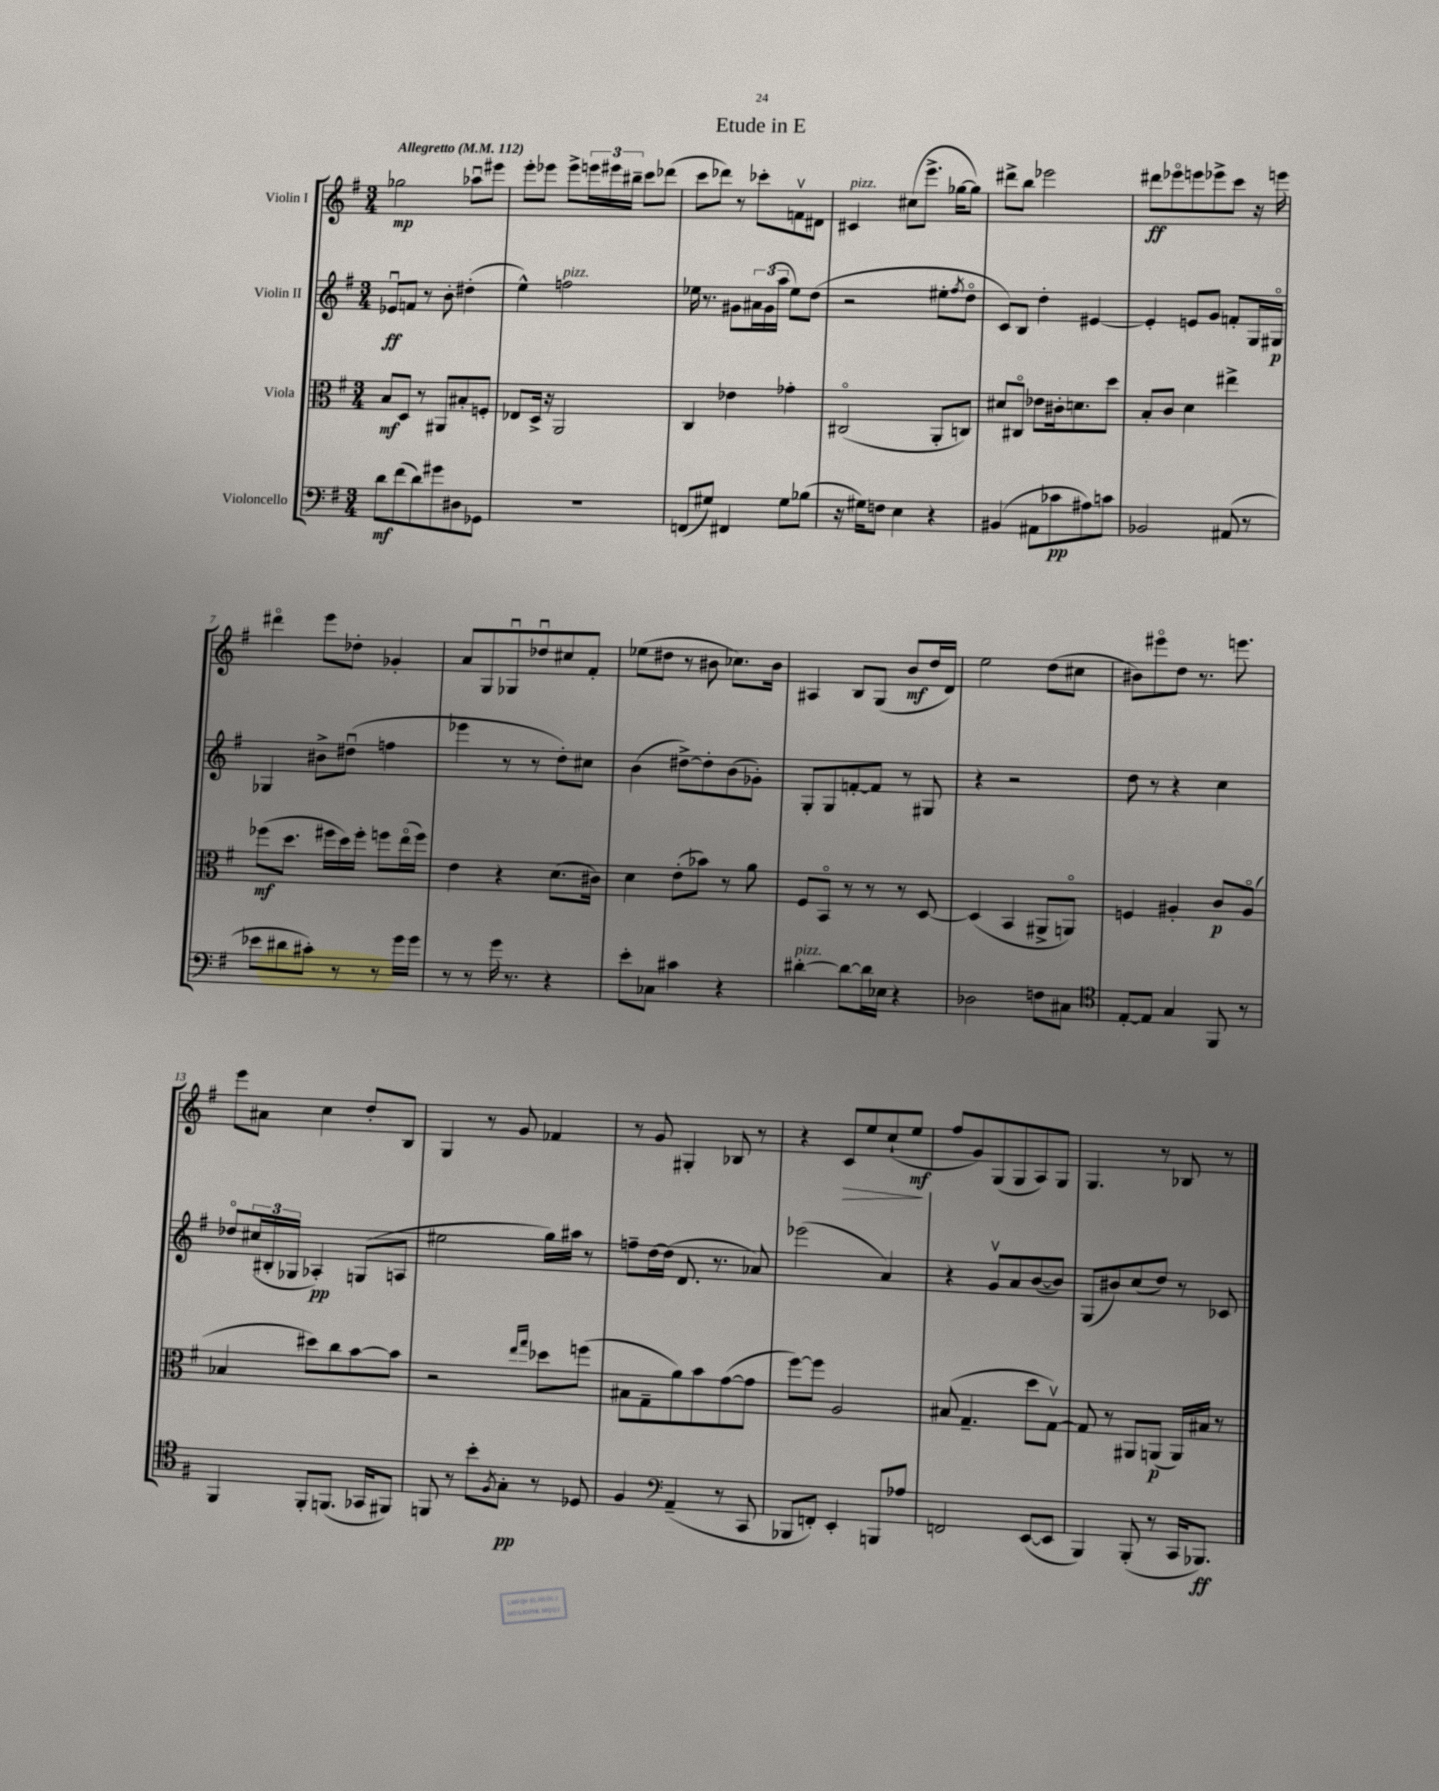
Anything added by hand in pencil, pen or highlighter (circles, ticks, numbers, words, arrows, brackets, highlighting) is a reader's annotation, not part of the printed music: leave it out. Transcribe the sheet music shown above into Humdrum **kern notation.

**kern	**kern	**kern	**kern
*staff4	*staff3	*staff2	*staff1
*clefF4	*clefC3	*clefG2	*clefG2
*k[f#]	*k[f#]	*k[f#]	*k[f#]
*M3/4	*M3/4	*M3/4	*M3/4
*MM112	*MM112	*MM112	*MM112
8d\L	8B/L	8e-u/L	2gg-\
(8f#\	8D/J	8f/J	.
8d\)	8r	8r	.
8g#\	8AA#/L	8b'\	.
8D#\	8B#'/	(4dd#'\	8aa-u\L
8GG-\J	8F'/J	.	8eee#\J
=	=	=	=
2.r	8E-/L	4ee^^\)	8eee'\L
.	16D^/Jk	.	8eee-\J
.	16r	.	.
.	2AA/	2ff\	8eee-^\L
.	.	.	24eee\L
.	.	.	24eee#\
.	.	.	24bb#~\JJ
.	.	.	8ccc\L
.	.	.	(8ddd-\J
=	=	=	=
(8FF/L	4C/	16ee-\	8ccc\L
.	.	8.r	.
8G#/J)	.	.	8ddd-\J)
4FF#/	4e-\	8g#\L	8r
.	.	24a#\L	8ccc-'\L
.	.	(24g#\	.
.	.	24aa\JJ	.
8G#\L	4g-'\	8ee-\L)	8fv\
(8B-\J	.	(8dd\J	8d#\J
=	=	=	=
16r	(2C#o/	2r	4c#/
16G#\LK)	.	.	.
8F\J	.	.	.
4E\	.	.	(8cc#\L
.	.	.	8.eee^\J
4r	8AA'/L	8ee#'\L	.
.	.	.	[16gg-\LK
.	.	8qff#/	.
.	8C/J)	8ddo\J	8gg-\]J)
=	=	=	=
(4BB#/	8d#/L	8c/L)	8ddd#^\L
.	8C#o/J	8B/J	8bb\J
8AA#\L	8e-\L	4dd'\	2eee-\
8c-\	16c#'\k	.	.
.	8.d\	.	.
8A#\)	.	[4e#/	.
8c\J	8dd\J	.	.
=	=	=	=
2BB-/	8B'/L	4e#'/]	8ddd#\L
.	8c/J	.	8eee-o\
.	4d\	8e/L	8eee\
.	.	8g/J	8eee-^\
(8AA#/	4ee#^\	8f'/L	8ccc\J
8r	.	16G/L	16r
.	.	16G#o/JJ	16eee\
=	=	=	=
8e-\L	(8ff-\L	4G-/	4ddd#o\
8d#\	8.dd\J	.	.
8c#'\J)	.	8b#^\L	8eee\L
.	16ff#\LL	.	.
8r	16dd\)	(8dd#u\J	8dd-'\J
.	16ff#'\JJ	.	.
8r	8ff\L	4ff\	4g-'/
16g\LL	(16eeo\L	.	.
16g\JJ	16ff\JJ)	.	.
=	=	=	=
8r	4e\	4eee-\	8a/L
8r	.	.	8G/
16g\	4r	8r	8G-u/
8.r	.	.	.
.	.	8r	8dd-u/
4r	(8.d\L	8dd'\L)	8cc#/
.	.	8cc#\J	8f#'/J
.	16c#\Jk)	.	.
=	=	=	=
8e'\L	4d\	(4b\	(8ee-\L
8C-\J	.	.	8dd#\J
4c#\	(8e'\L	[8dd#^\L)	8r
.	8b-\J)	8dd#'\]	8b#\
4r	8r	(8b\	8.cc-\L)
.	8a\	8g-'\J)	.
.	.	.	16b#\Jk
=	=	=	=
[4d#'\	8F#/L	8G'/L	4A#/
.	8BBo/J	8G/	.
8d#\_L	8r	[8f'/	8B/L
16d#\]L	8r	8f/]J	(8G/J
16E-\JJ	.	.	.
4r	8r	8r	8b/L
.	[8D/	8G#/	16dd/L
.	.	.	16d/JJ)
=	=	=	=
2D-\	(4D/]	4r	2ee\
.	4BB/	2r	.
8F\L	8AA#^/L	.	(8dd\L
8C#\J	8AAo/J)	.	8cc#\J
=	=	=	=
*clefC4	*	*	*
[8E'/L	4F/	8dd\	8b#\L)
8E/]J	.	8r	8eee#o\
4G/	4A#'/	4r	8dd\J
.	.	.	8.r
8FF#/	8c/L	4cc\	.
.	.	.	8.eee\
8r	(8A#o/J	.	.
=	=	=	=
4FF#/	4B-/	8dd-o/L	8eee\L
.	.	(24cc#/L	8a#\J
.	.	24B#'/	.
.	.	24G-/JJ	.
8FF#'/L	8dd#\L)	4A-'/)	4cc\
(8.FF/J	8cc\	.	.
.	[8b\	(8G/L	8dd'/L
16GG-/LK	.	.	.
8FF#/J)	8b\]J	8A/J	8B/J
=	=	=	=
8FF/	2r	2ee#\	4G/
8r	.	.	.
8b'\L	.	.	8r
8qF#/	.	.	.
8G'\J	.	.	8g/
.	16qqee/LL	.	.
.	16qqgg/JJ	.	.
8r	8dd-\L	16gg\LL)	4f-/
.	.	16aa#\JJ	.
8D-/	(8ff\J	8r	.
=	=	=	=
4F#/	8B#\L	8ff~\L	8r
.	8G~\	[16dd\L	8g/
.	.	(16dd\]JJ	.
*clefF4	*	*	*
(4AA~/	8a\)	8.d/	4G#'/
.	8b\	.	.
.	.	8.r	.
8r	([8g\	.	8B-/
8CC/	8g\]J	8a-/)	8r
=	=	=	=
8BBB-/L	[8ff#\L)	(2eee-\	4r
8FF'/J)	8ff#\]J	.	.
4EE'/	2A/	.	8c/L
.	.	.	8ee/
8BBB/L	.	4a/)	(8cc`/
8A-/J	.	.	8ee/J
=	=	=	=
2FF/	(8B#/	4r	8ff#/L
.	4.G~/	.	8g/)
.	.	8gv/L	(8G/
.	.	8a/	8G/
([8EE/L	8dd\L	([8b/	8A/)
8EE/]J	[8Gv\J)	8b/]J)	8G/J
=	=	=	=
4BBB/)	8G/]	(8G/L	4.G/
.	8r	8b#/)	.
(8BBB'/	8AA#/L	(8cc/	.
8r	(8AA/J	8dd/J)	8r
16CC/LK	16AA/LL)	8r	8B-/
8.BBB-/J)	16B#/JJ	.	.
.	8r	8c-/	8r
==	==	==	==
*-	*-	*-	*-
